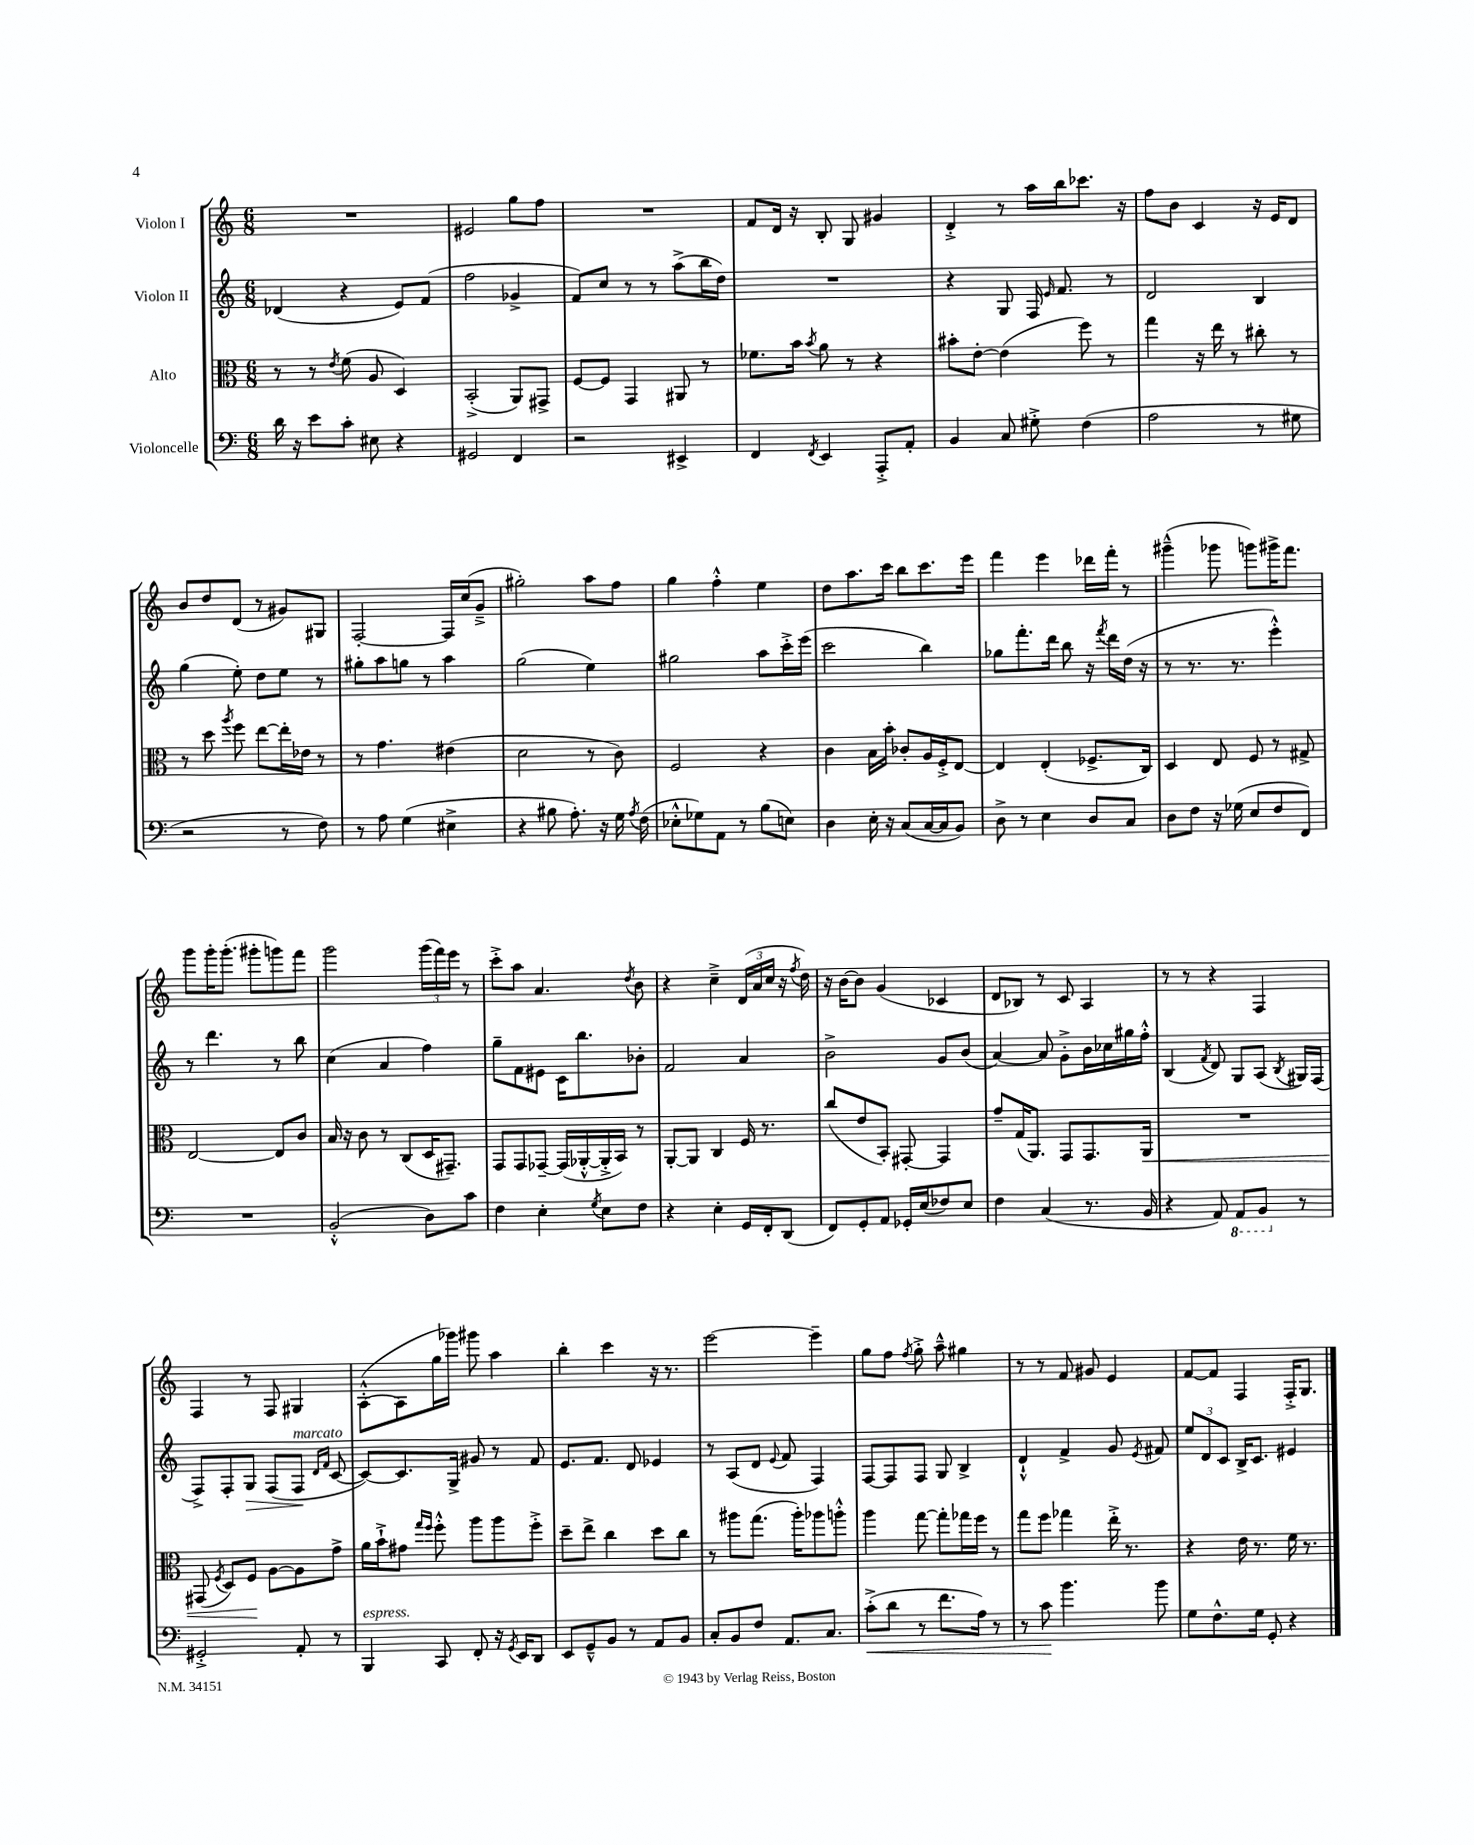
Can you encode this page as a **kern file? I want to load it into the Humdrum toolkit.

**kern	**dynam	**kern	**dynam	**kern	**dynam	**kern
*part4	*part4	*part3	*part3	*part2	*part2	*part1
*staff4	*staff4	*staff3	*staff3	*staff2	*staff2	*staff1
*I"Violoncelle	*	*I"Alto	*	*I"Violon II	*	*I"Violon I
*clefF4	*	*clefC3	*	*clefG2	*	*clefG2
*k[]	*	*k[]	*	*k[]	*	*k[]
*M6/8	*	*M6/8	*	*M6/8	*	*M6/8
=1	=1	=1	=1	=1	=1	=1
16d\	.	8r	.	(4d-X/	.	2.r
16r	.	.	.	.	.	.
8e\L	.	8r	.	.	.	.
.	.	8qe/	.	.	.	.
8c'\J	.	(8f\	.	4r	.	.
8E#X\	.	8A/	.	.	.	.
4r	.	4D/)	.	8e/L)	.	.
.	.	.	.	(8f/J	.	.
=2	=2	=2	=2	=2	=2	=2
2GG#X/	.	(2BB'^/	.	2ff\	.	2e#X/
4FF/	.	8AA/L)	.	4g-X^/	.	8gg\L
.	.	8GG#X^/J	.	.	.	8ff\J
=3	=3	=3	=3	=3	=3	=3
2r	.	[8F/L	.	8f/L)	.	2.r
.	.	8F/J]	.	8cc/J	.	.
.	.	4GG/	.	8r	.	.
.	.	.	.	8r	.	.
4EE#X^/	.	8AA#X/	.	(8aa^\L	.	.
.	.	8r	.	16bb\L	.	.
.	.	.	.	16dd\JJ)	.	.
=4	=4	=4	=4	=4	=4	=4
4FF/	.	8.f-X\L	.	2.r	.	8f/L
.	.	.	.	.	.	16d/Jk
.	.	16b\Jk	.	.	.	16r
8qFF/	.	8qb/	.	.	.	.
4EE/	.	8a\	.	.	.	8B'/
.	.	8r	.	.	.	8G/
8AAA'^/L	.	4r	.	.	.	4g#X/
8AA'/J	.	.	.	.	.	.
=5	=5	=5	=5	=5	=5	=5
4BB/	.	8b#X'\L	.	4r	.	4d'^/
.	.	[8e'\J	.	.	.	.
8C/	.	(4e\]	.	8G/	.	8r
8G#X'^\	.	.	.	16F/	.	16aa\LL
.	.	.	.	16qqe/	.	.
.	.	.	.	8.f/	.	16bb\J
(4F\	.	8ff\)	.	.	.	8.ccc-X\J
.	.	8r	.	8r	.	.
.	.	.	.	.	.	16r
=6	=6	=6	=6	=6	=6	=6
2A\	.	4gg\	.	2d/	.	8ff\L
.	.	.	.	.	.	8b\J
.	.	16r	.	.	.	4c/
.	.	16ee\	.	.	.	.
.	.	8r	.	.	.	.
8r	.	8cc#X'\	.	4B/	.	16r
.	.	.	.	.	.	16e/KL
8G#X\	.	8r	.	.	.	8d/J
!!LO:LB:g=z
=7	=7	=7	=7	=7	=7	=7
2r	.	8r	.	(4gg\	.	8b/L
.	.	8dd\	.	.	.	8dd/
.	.	8qaa/	.	.	.	.
.	.	8ff\	.	8ee'\)	.	(8d/J
.	.	[8ee\L	.	8dd\L	.	8r
8r	.	16ee'\L]	.	8ee\J	.	8g#X/L)
.	.	16e-X\JJ	.	.	.	.
8F\)	.	8r	.	8r	.	8G#X/J
=8	=8	=8	=8	=8	=8	=8
8r	.	8r	.	8gg#X'\L	.	[2F'/
8A\	.	4.g\	.	8aa\	.	.
(4G\	.	.	.	8ggn\J	.	.
.	.	.	.	8r	.	.
4E#X^\	.	(4e#X\	.	4aa\	.	16F/LL]
.	.	.	.	.	.	(16cc/J
.	.	.	.	.	.	8g~^/J
=9	=9	=9	=9	=9	=9	=9
4r	.	2d\	.	(2gg\	.	2gg#X'\)
8B#X\	.	.	.	.	.	.
8.A'\)	.	.	.	.	.	.
.	.	8r	.	4ee\)	.	8aa\L
16r	.	.	.	.	.	.
16G\	.	8c\)	.	.	.	8ff\J
8qA/	.	.	.	.	.	.
(16F\	.	.	.	.	.	.
=10	=10	=10	=10	=10	=10	=10
8E-X'^^\L	.	2F/	.	2gg#X\	.	4gg\
8G-X\)	.	.	.	.	.	.
8AA\J	.	.	.	.	.	4ff'^^\
8r	.	.	.	.	.	.
(8B\L	.	4r	.	8aa\L	.	4ee\
8En\J)	.	.	.	16ccc'^\L	.	.
.	.	.	.	(16eee\JJ	.	.
=11	=11	=11	=11	=11	=11	=11
4D\	.	4c\	.	2ccc\	.	8dd\L
.	.	.	.	.	.	8.aa\
16E'\	.	16B\LL	.	.	.	.
16r	.	16b'\JJ	.	.	.	16ccc\Jk
(8C/L	.	8c-X'/L	.	.	.	8bb\L
[16C/L	.	16A/L	.	4bb\)	.	8.ccc\
16C/J]	.	16F'^/J	.	.	.	.
8BB/J)	.	[8E/J	.	.	.	.
.	.	.	.	.	.	16eee\Jk
=12	=12	=12	=12	=12	=12	=12
8D^\	.	4E/]	.	8gg-X\L	.	4fff\
8r	.	.	.	8.fff'\	.	.
4E\	.	(4E'/	.	.	.	4eee\
.	.	.	.	16ddd\Jk	.	.
.	.	.	.	8bb\	.	.
8D/L	.	8.F-X^/L	.	16r	.	16ddd-X\LL
.	.	.	.	8qfff/	.	.
.	.	.	.	16ddd\LL	.	16fff'\JJ
8C/J	.	.	.	(16dd\JJ	.	8r
.	.	16C/Jk)	.	16r	.	.
=13	=13	=13	=13	=13	=13	=13
8D\L	.	4D/	.	8r	.	(4ggg#X~^^\
8F\J	.	.	.	8.r	.	.
16r	.	8E/	.	.	.	8ggg-X\
(16G-X\	.	.	.	8.r	.	.
8E/L	.	8F/	.	.	.	8gggn\L)
8F/	.	8r	.	4eee'^^\)	.	16ggg#X^\K
.	.	.	.	.	.	8.fff\J
8FF/J)	.	8G#X^/	.	.	.	.
!!LO:LB:g=z
=14	=14	=14	=14	=14	=14	=14
2.r	.	[2E/	.	8r	.	8ggg\L
.	.	.	.	4.ddd\	.	16ggg'\K
.	.	.	.	.	.	(8.ggg'\J
.	.	.	.	.	.	8ggg#X'\L
.	.	8E/L]	.	8r	.	8gggn\)
.	.	8c/J	.	8bb\	.	8fff\J
=15	=15	=15	=15	=15	=15	=15
(2BB'^^/	.	16B/	.	(4cc\	.	2ggg\
.	.	16r	.	.	.	.
.	.	8c\	.	.	.	.
.	.	8r	.	4a/	.	.
.	.	(8C/L	.	.	.	.
8D\L)	.	16D/K	.	4ff\)	.	(24ggg\LL
.	.	.	.	.	.	24fff\)
.	.	8.GG#X~/J)	.	.	.	.
.	.	.	.	.	.	24eee\JJ
8c\J	.	.	.	.	.	8r
=16	=16	=16	=16	=16	=16	=16
4F\	.	8GG/L	.	8gg~\L	.	8ccc'^\L
.	.	8GG/	.	8f\	.	8aa\J
4E'\	.	[8GG-X~/J	.	8e#X\J	.	4.a/
.	.	(16GG-/LL]	.	16c\KL	.	.
.	.	[16AA-X'^^/	.	8.bb\	.	.
8qG/	.	.	.	.	.	.
8E\L	.	16AA-'^/]	.	.	.	.
.	.	16BB/JJ)	.	.	.	.
.	.	.	.	.	.	8qdd/
8F\J	.	8r	.	8b-X'\J	.	8b\
=17	=17	=17	=17	=17	=17	=17
4r	.	[8AA'/L	.	2f/	.	4r
.	.	8AA/J]	.	.	.	.
4E'\	.	4C/	.	.	.	4cc~^\
16GG/LL	.	16F/	.	4a/	.	(24d/LL
.	.	.	.	.	.	24a/
16FF'/J	.	8.r	.	.	.	.
.	.	.	.	.	.	24cc/JJ
(8DD/J	.	.	.	.	.	16r
.	.	.	.	.	.	8qff/
.	.	.	.	.	.	16dd\)
=18	=18	=18	=18	=18	=18	=18
8FF/L)	.	(8cc/L	.	2b^\	.	16r
.	.	.	.	.	.	[16b\KL
8GG'/	.	8e/	.	.	.	8b\J]
8AA/J	.	8BB'/J)	.	.	.	(4g/
16GG-X'/LL	.	[8GG#X'/	.	.	.	.
(16E/J	.	.	.	.	.	.
8F-X/)	.	4GG#/]	.	8g/L	.	4c-X/
8E/J	.	.	.	(8b/J	.	.
=19	=19	=19	=19	=19	=19	=19
4F\	.	8g~/L	.	[4a/)	.	8d/L
.	.	(16G/K	.	.	.	8B-X/J)
.	.	8.AA/J)	.	.	.	.
(4C/	.	.	.	8a/]	.	8r
.	.	8GG/L	.	8g'^\L	.	8c/
8.r	.	8.GG/	.	16b\L	.	4A/
.	.	.	.	16cc-X\	.	.
.	.	.	.	16gg#X\	.	.
!	!	!	!LO:HP:b	!	!	!
16BB/	.	16AA/Jk	<	16ff'^^\JJ	.	.
=20	=20	=20	=20	=20	=20	=20
4r	.	2.r	.	(4B/	.	8r
.	.	.	.	.	.	8r
.	.	.	.	8qf/	.	.
8AA/)	.	.	.	8d/)	.	4r
*8ba	*	*	*	*	*	*
8AAA/L	.	.	.	8G/L	.	.
8BBB/J	.	.	.	(8A/J	.	4F/
.	.	.	.	8qB/	.	.
*X8ba	*	*	*	*	*	*
8r	.	.	.	16G#X/LL)	.	.
.	.	.	.	(16F/JJ	.	.
!!LO:LB:g=z
=21	=21	=21	=21	=21	=21	=21
2GG#X'^/	.	(8GG#X/	.	8F^/L)	.	4F/
.	.	8qF/	.	.	.	.
.	.	8D/L)	.	8F'/	.	.
!	!	!	!	!	!LO:HP:b	!
.	.	8F/J	.	8G/J	>	8r
.	.	[8A\L	[	(8F/L	.	8F/
!	!	!	!	!LO:TX:a:i:t=marcato	!	!
8AA'/	.	8A\]	.	8F/J	.	4G#X/
.	.	.	.	16qqd/LL	.	.
.	.	.	.	16qqf/JJ	.	.
8r	.	8g^\J	.	[8c/	]	.
=22	=22	=22	=22	=22	=22	=22
!LO:TX:a:i:t=espress.	!	!	!	!	!	!
4BBB/	.	16a\LL	.	8c/L_)	.	([8A'^^\L
.	.	16b`^\J	.	.	.	.
.	.	8g#X\J	.	8.c/]	.	8A\]
.	.	16qqgg/LL	.	.	.	.
.	.	16qqff/JJ	.	.	.	.
8CC/	.	8ff'^^\	.	.	.	16gg\L
.	.	.	.	16G^/Jk	.	16ggg-X\JJ)
8FF'/	.	8aa\L	.	8g#X/	.	8ggg#X\
16r	.	8aa\	.	8r	.	4aa\
8qGG/	.	.	.	.	.	.
16EE/KL	.	.	.	.	.	.
8DD/J	.	8ff'^\J	.	8f/	.	.
=23	=23	=23	=23	=23	=23	=23
8EE/L	.	8dd~\L	.	8.e/L	.	4bb'\
8GG~^^/	.	8ee^\J	.	.	.	.
.	.	.	.	8.f/J	.	.
8BB/J	.	4cc\	.	.	.	4ccc\
8r	.	.	.	8d/	.	.
8AA/L	.	8dd\L	.	4e-X/	.	16r
.	.	.	.	.	.	8.r
8BB/J	.	8cc\J	.	.	.	.
=24	=24	=24	=24	=24	=24	=24
8C'/L	.	8r	.	8r	.	[2eee\
8BB/	.	8aa#X\L	.	(8A/L	.	.
8F/J	.	(8.gg\J	.	8d/J	.	.
.	.	.	.	8qqe/	.	.
8.AA/L	.	.	.	8f/	.	.
.	.	16aa#'\KL)	.	.	.	.
.	.	8aa-X\	.	4F/)	.	4eee~\]
8.C/J	.	.	.	.	.	.
.	.	8aan'^^\J	.	.	.	.
=25	=25	=25	=25	=25	=25	=25
!	!LO:HP:b	!	!	!	!	!
(8c'^\L	<	4aa\	.	[8F/L	.	8gg\L
8d\J	.	.	.	8F/]	.	8ff\J
.	.	.	.	.	.	8qff/
8r	.	[8gg\	.	8F/J	.	8gg'^\
8.f\L	.	8gg'\L]	.	8G/	.	8aa~^^\
.	.	16gg-X\L	.	4B^/	.	4gg#X\
16A\Jk)	.	16ff\JJ	.	.	.	.
8r	.	8r	.	.	.	.
=26	=26	=26	=26	=26	=26	=26
8r	.	8gg\L	.	4d`^^/	.	8r
8c\	.	8ff\J	.	.	.	8r
4.b\	[	4gg-X\	.	4f^/	.	8f/
.	.	.	.	.	.	8g#X/
.	.	16ee'^\	.	8g/	.	4e/
.	.	8.r	.	.	.	.
.	.	.	.	8qe/	.	.
8b\	.	.	.	8f#X/	.	.
=27	=27	=27	=27	=27	=27	=27
8G\L	.	4r	.	12ee/L	.	[8f/L
.	.	.	.	12d/	.	.
8.F^^\	.	.	.	.	.	8f/J]
.	.	.	.	12c/J	.	.
.	.	16e\	.	16B^/KL	.	4F/
16G\Jk	.	8.r	.	8.c/J	.	.
8GG'/	.	.	.	.	.	.
4r	.	16f\	.	4e#X/	.	16F'^/KL
.	.	8.r	.	.	.	8.G/J
==	==	==	==	==	==	==
*-	*-	*-	*-	*-	*-	*-
